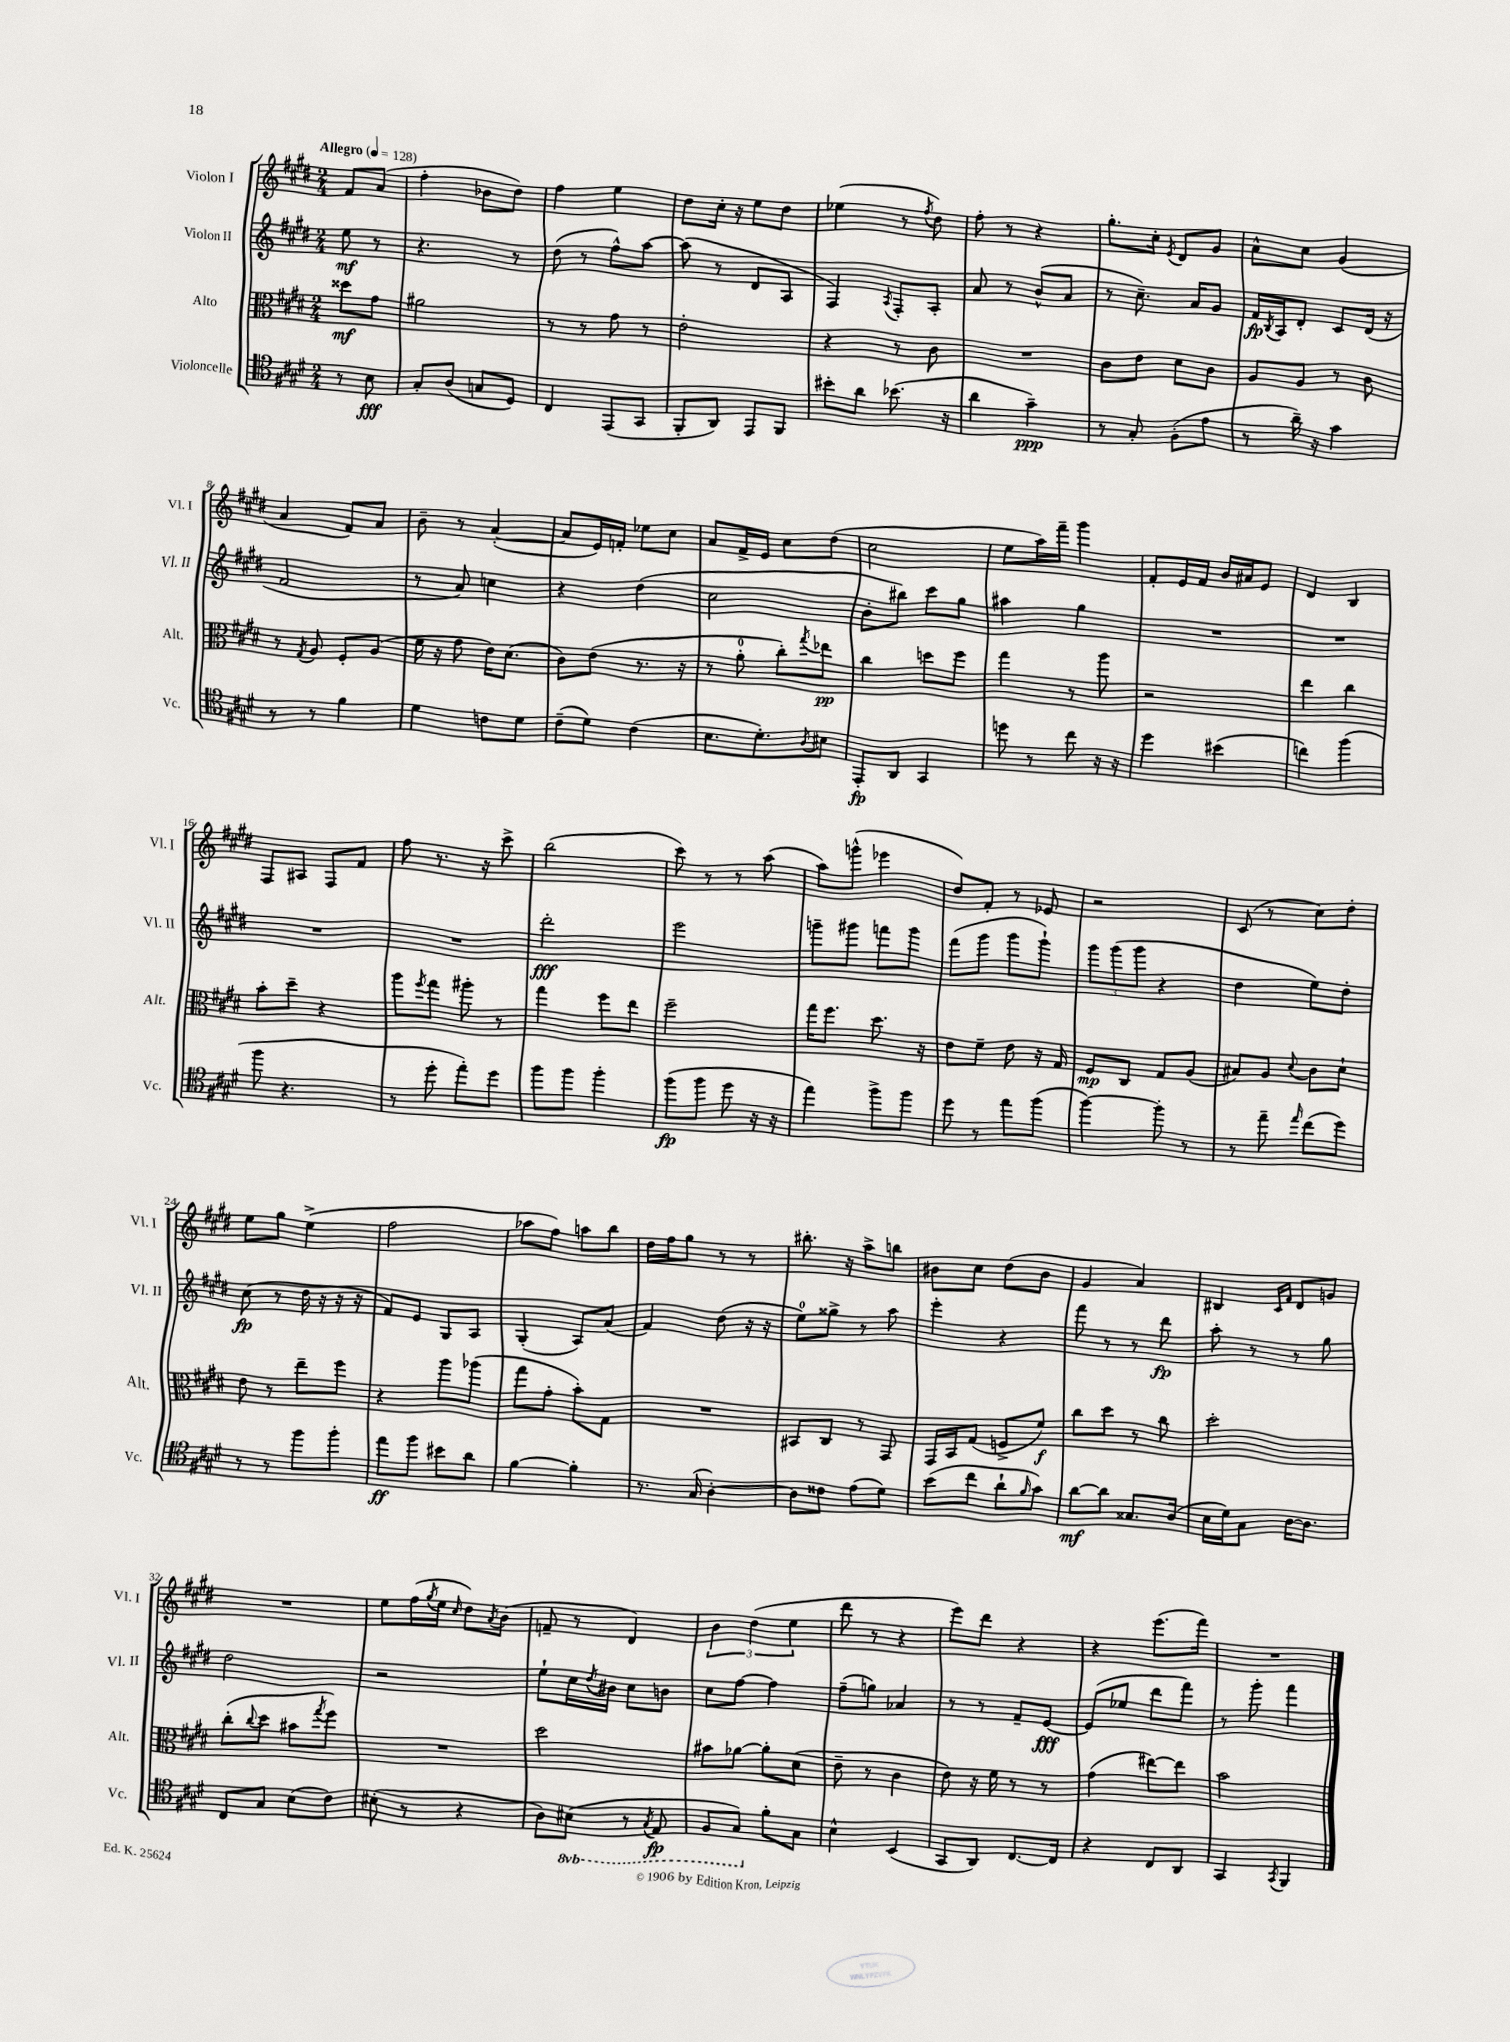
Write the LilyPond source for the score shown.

<<
\new StaffGroup <<
\new Staff = "s0" \with { instrumentName = "Violon I" shortInstrumentName = "Vl. I" } {
    \clef treble \key e \major \numericTimeSignature \time 2/4 \partial 4 \tempo "Allegro" 4 = 128
    fis'8 a'8( |
    fis''4-. bes'8 dis''8) |
    fis''4 e''4 |
    dis''8 cis''16-. r16 e''8 dis''8 |
    ees''4( r8 \acciaccatura { fis''8 } dis''8) |
    fis''8-. r8 r4 |
    gis''8.-. cis''16-. \acciaccatura { e'8 } dis'8 gis'8 |
    a'8-^ cis''8 gis'4( |
    a'4 fis'8) a'8 |
    b'8-- r8 a'4~-.( |
    a'8 e'16) f'16-. ees''8 cis''8 |
    a'8 fis'16-> e'16 cis''8 dis''8( |
    cis''2 |
    e''8 a''16) fis'''16-- gis'''4 |
    fis'8-. e'16 fis'16 b'16 ais'16 e'8 |
    dis'4 b4 |
    fis8 ais8 fis8 fis'8 |
    fis''8 r8. r16 cis'''8-> |
    b''2( |
    cis'''8) r8 r8 a''8( |
    a''8) g'''8-^( ees'''4 |
    dis''8) fis'8-. r8 ees'8 |
    r2 |
    cis'8( r8 cis''8) dis''8-. |
    e''8 gis''8 e''4->( |
    fis''2 |
    aes''8 fis''8) a''8 b''8 |
    dis''16 fis''16 gis''8 r8 r8 |
    bis''8.-. r16 a''8-> b''8 |
    bis'8 cis''8 dis''8( bis'8 |
    gis'4 a'4) |
    bis4 \grace { cis'16 fis'16 } dis'8 g'8 |
    R2 |
    e''8 fis''16( \acciaccatura { gis''8 } e''16 \grace { cis''16 } dis''8) \acciaccatura { a'8 } b'8( |
    f'8-- r8 dis'4) |
    \tuplet 3/2 { b'4 dis''4( e''4 } |
    dis'''8 r8 r4 |
    e'''8) dis'''8 r4 |
    r4 e'''8.( fis'''16) |
    R2 \bar "|." |
}
\new Staff = "s1" \with { instrumentName = "Violon II" shortInstrumentName = "Vl. II" } {
    \clef treble \key e \major \numericTimeSignature \time 2/4 \partial 4
    e''8\mf r8 |
    r4. r8 |
    dis''8( r8 fis''8-^) a''8~ |
    a''8( r8 dis'8 a8 |
    fis4) \acciaccatura { a8 } fis8-. a8-. |
    a'8 r8 b'8-^( a'8 |
    r8 cis''8.--) a'16 gis'8 |
    fis'16\fp \acciaccatura { b8 } a16 dis'8-. cis'8 dis'16( r16 |
    fis'2 |
    r8 a'8) c''4 |
    r4 dis''4( |
    cis''2 |
    b'8-. bis''8) cis'''8 gis''8 |
    ais''4 gis''4 |
    R2 |
    R2 |
    R2 |
    R2 |
    dis'''2-.\fff |
    e'''2 |
    g'''8-- gis'''8 f'''8 gis'''8 |
    fis'''8( gis'''8 gis'''8 gis'''8-!) |
    \tuplet 3/2 { gis'''8 gis'''8( gis'''8 } r4 |
    dis''4 e''8) dis''8-. |
    cis''8\fp( r8 dis''16 r16 r16 r16 |
    fis'8) e'8 gis8 a8 |
    gis4-.( a8) a'8( |
    fis'4) dis''8( r16 r16 |
    e''8-0) gisis''8-> r8 a''8 |
    e'''4-. r4 |
    fis'''8 r8 r8 dis'''8\fp |
    a''8-. r8 r8 gis''8 |
    dis''2 |
    r2 |
    e''8-! cis''16 \acciaccatura { dis''8 } bis'16 cis''8 b'8 |
    cis''8 fis''8~ fis''4 |
    fis''8--( g''8) aes'4 |
    r8 r8 fis'8-- e'8~\fff |
    e'8( ees''8 dis'''8 fis'''8) |
    r8 gis'''8-. fis'''4 \bar "|." |
}
\new Staff = "s2" \with { instrumentName = "Alto" shortInstrumentName = "Alt." } {
    \clef alto \key e \major \numericTimeSignature \time 2/4 \partial 4
    disis''8\mf gis'8 |
    ais'2 |
    r8 r8 gis'8 r8 |
    e'2-. |
    r4 r8 cis'8 |
    R2 |
    cis'8 e'8 dis'8 cis'8 |
    a8 a8 r8 cis'8 |
    r8 \acciaccatura { gis8 } a8 fis8-. a8( |
    fis'16 r16 gis'8 e'16) dis'8.( |
    cis'8) e'8( r8. r16 |
    r8 a'8-0-. cis''8-.) \acciaccatura { gis''8 } ees''8\pp |
    cis''4 d''8 fis''8 |
    gis''4 r8 a''8 |
    r2 |
    e''4 cis''4 |
    b'8-. dis''8-- r4 |
    a''8 \acciaccatura { fis''8 } gis''8 ais''8-. r8 |
    gis''4 fis''8 e''8 |
    fis''2-- |
    gis''16 fis''8. dis''8. r16 |
    e'8 fis'8-- e'8 r16 gis16 |
    fis8\mp cis8 gis8 a8( |
    bis8) a8 \appoggiatura { dis'8 } cis'8 dis'8-! |
    e'8 r8 e''8-- fis''8 |
    r4 a''8 aes''8( |
    gis''8 gis'8-. b'8-.) gis8 |
    R2 |
    bis,8 cis8 r8 gis,8 |
    gis,16 b,16 gis8( f8-> fis'8\f) |
    cis''8 dis''8 r8 cis''8 |
    dis''2-. |
    cis''8-.( \appoggiatura { cis''8 } dis''8 bis'8 \acciaccatura { gis''8 } fis''8) |
    R2 |
    dis''2 |
    bis'8 aes'8~ aes'8-. dis'8( |
    e'8-- r8 cis'4 |
    e'8) r16 fis'16 r8 r8 |
    gis'4( eis''8~) eis''8 |
    b'2 \bar "|." |
}
\new Staff = "s3" \with { instrumentName = "Violoncelle" shortInstrumentName = "Vc." } {
    \clef tenor \key e \major \numericTimeSignature \time 2/4 \set Staff.ottavationMarkups = #ottavation-simple-ordinals \partial 4
    r8 b8\fff |
    gis8-. a8( g8 dis8) |
    cis4 e,8( gis,8 |
    fis,8-. a,8) e,8 fis,8 |
    bis'8-. a'8 bes'8.( r16 |
    a'4 gis'4--\ppp) |
    r8 gis8-. fis8-.( e'8 |
    r8 a'16--) r16 gis'4 |
    r8 r8 fis'4 |
    dis'4 c'8 dis'8 |
    cis'8--( dis'8) cis'4( |
    b8. dis'8.-.) \acciaccatura { a8 } bis8 |
    e,8-.\fp a,8 gis,4 |
    d''8 r8 cis''8 r16 r16 |
    dis''4 bis'4( |
    c''4) fis''4( |
    fis''8 r4. |
    r8 dis''8-. e''8-.) dis''8 |
    fis''8 fis''8 fis''4-. |
    fis''8\fp( fis''8 dis''8 r16 r16 |
    e''4) fis''8-> fis''8 |
    dis''8 r8 e''8 fis''8( |
    fis''4~) fis''8-. r8 |
    r8 e''8-- \grace { e''16 } cis''8( dis''8) |
    r8 r8 fis''8 fis''8-. |
    e''8\ff fis''8 bis'8 a'8 |
    fis'4~ fis'4-. |
    r8. gis16( a4~-.) |
    a8 cisis'8 e'8( dis'8) |
    b'8( cis''8 a'8-! \grace { fis'16 } gis'8) |
    a'8~\mf a'8 gisis8. a16( |
    b16 dis'16) gis8 a16~ a8. |
    cis8 gis8 b8( cis'8) |
    bis8-.( r8 r4 |
    a8) \ottava #-1 bis,8( r8 \acciaccatura { gis,8 } e,8\fp |
    fis,8 gis,8) \ottava #0 fis'8-. gis8 |
    b4-^ b,4( |
    gis,8 a,8) cis8.~ cis16 |
    r4 cis8 a,8 |
    gis,4 \acciaccatura { gis,8 } fis,4 \bar "|." |
}
>>
>>
